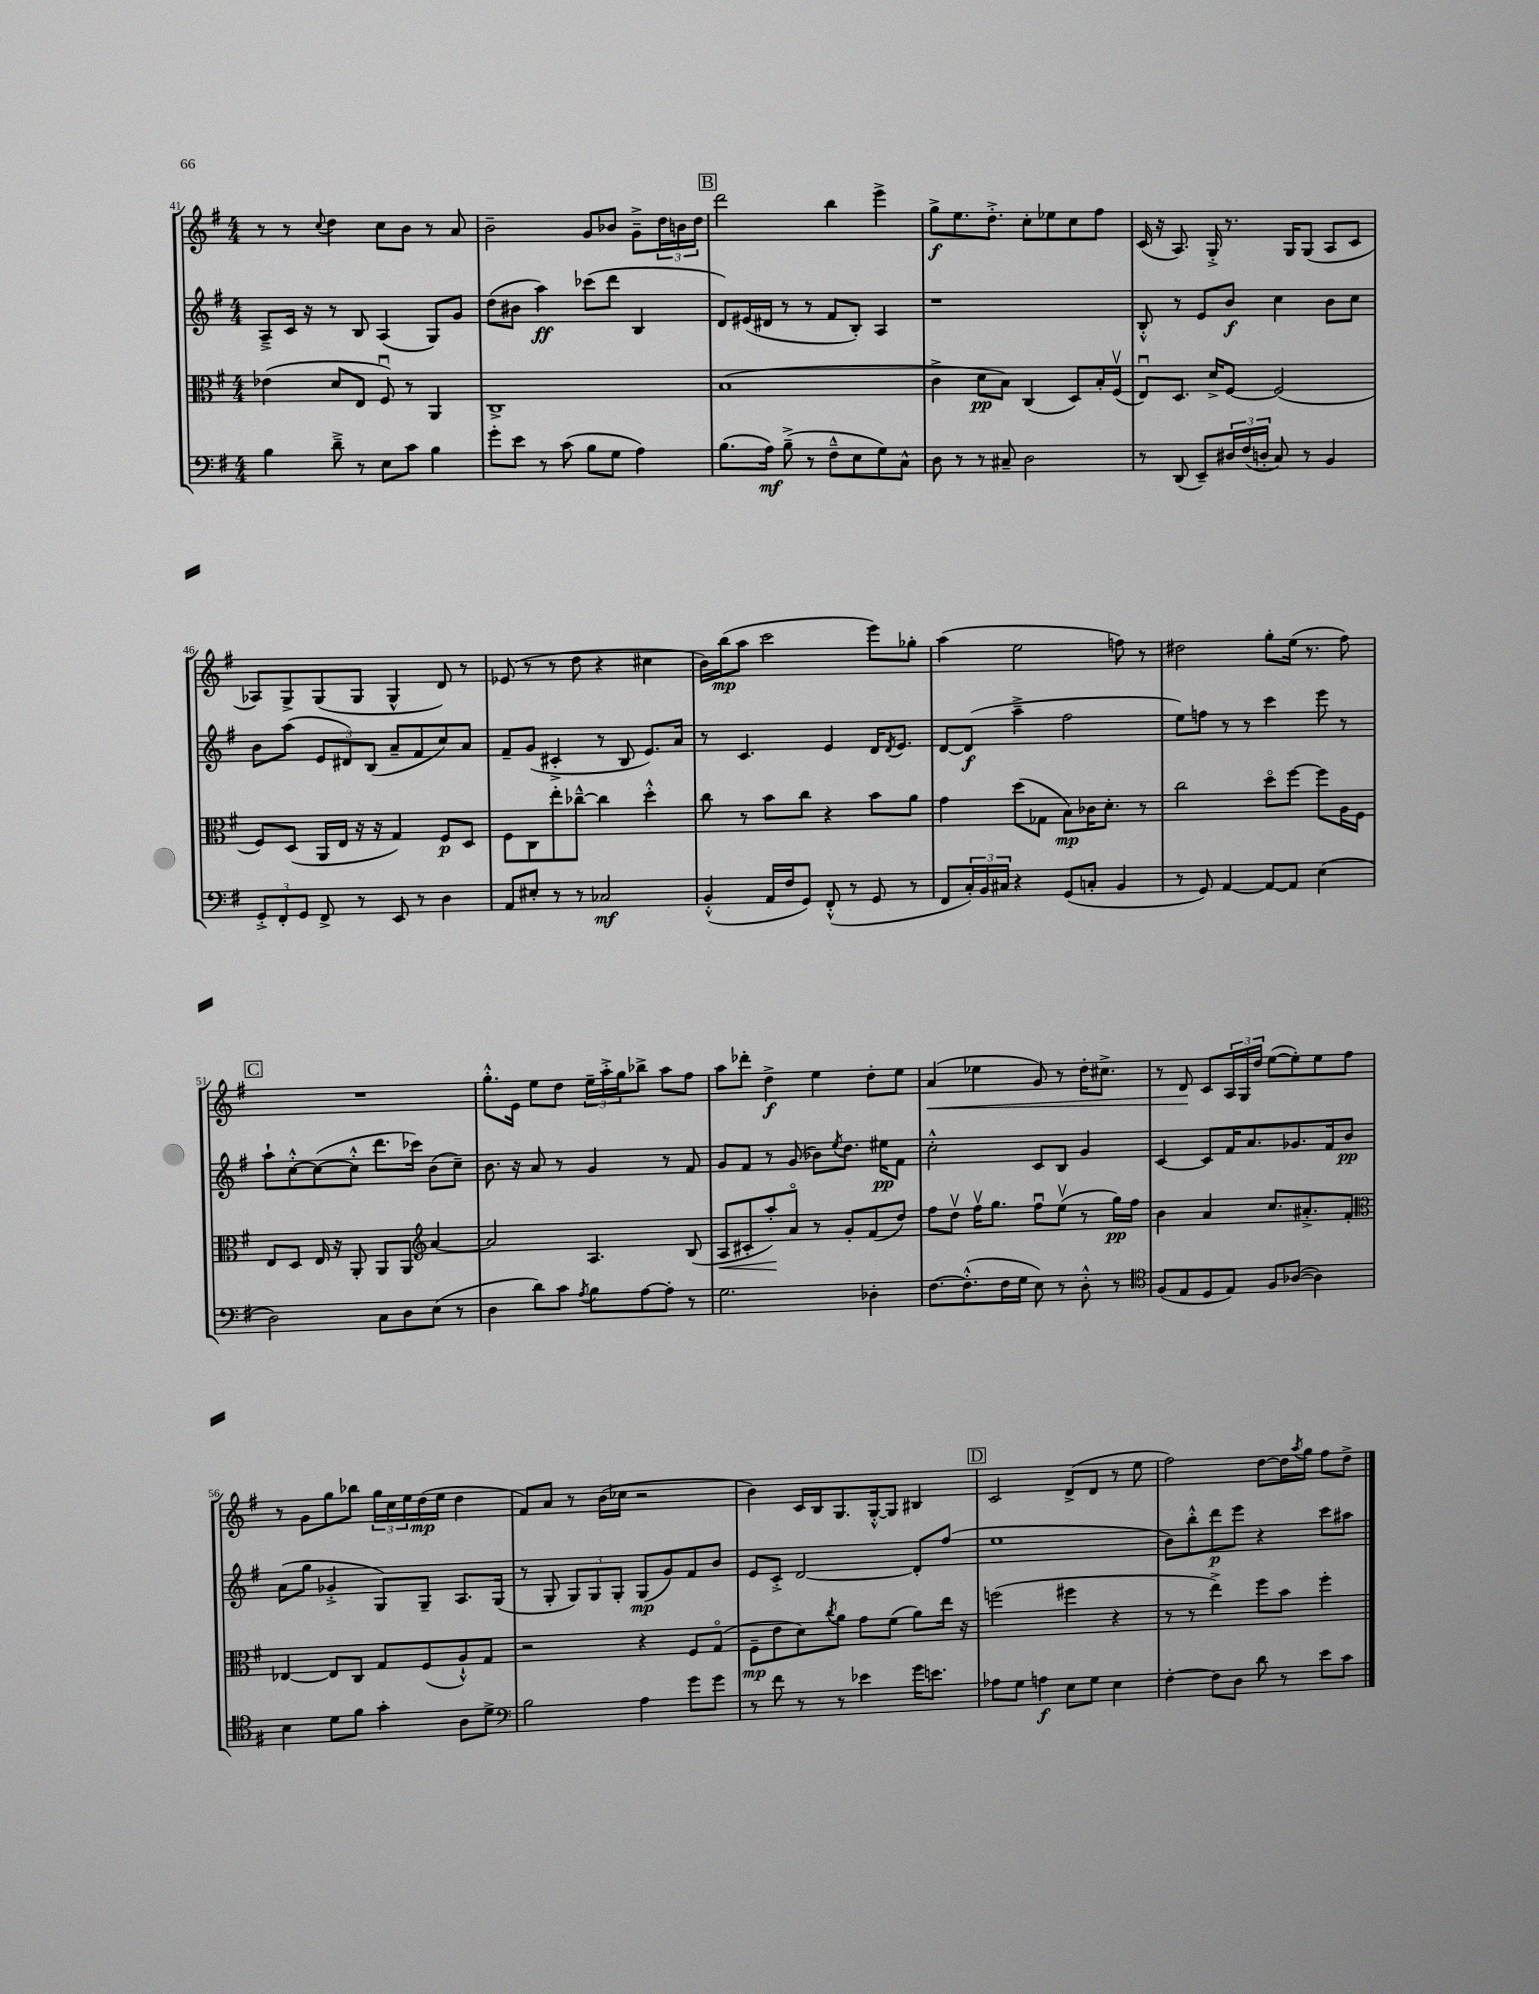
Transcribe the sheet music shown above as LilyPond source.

<<
\new StaffGroup <<
\new Staff = "s0" {
    \clef treble \key g \major \numericTimeSignature \time 4/4
    r8 r8 \appoggiatura { c''8 } d''4 c''8 b'8 r8 a'8 |
    b'2-- g'8 bes'8 g'8---> \tuplet 3/2 { d''16 b'16 d''16 } |
    \mark \markup { \box "B" } d'''2 b''4 e'''4-> |
    g''8->\f e''8. d''8.-.-> c''8-. ees''8 c''8 fis''8 |
    c'16( r16 a8.) g16-.-> r8. g16 g8( a8 c'8 |
    aes8) g8-> g8( g8 g4-^ d'8) r8 |
    ees'8( r8 r8 d''8 r4 cis''4 |
    b'16) b''16\mp( a''8 c'''2 e'''8) ges''8-. |
    a''4( e''2 f''8) r8 |
    dis''2 g''8-. e''16( r8. fis''8) |
    \mark \markup { \box "C" } R1 |
    g''8.-.-^ e'16 e''8 d''8 \tuplet 3/2 { e''16-- a''16-.-> g''16 } bes''8-> a''8 fis''8 |
    a''8 des'''8-. d''4->\f e''4 d''8-. e''8 |
    a'4\<( ees''4 g'8) r8 d''16-. cis''8.-> |
    r8 d'8\! c'8 \tuplet 3/2 { a16 g16 d''16 } e''8~( e''8-.) e''8 fis''8 |
    r8 g'8 g''8 bes''8 \tuplet 3/2 { g''16 c''16 e''16 } d''16\mp( e''16 d''4 |
    fis'8) a'8 r8 b'16( ces''16 r2 |
    b'4) c'16 b16 g8. g16~-.-^ g8 bis4 |
    \mark \markup { \box "D" } c'2 d'8->( d'8 r8 e''8 |
    fis''2) d''8~ d''16 \acciaccatura { a''8 } g''16 fis''8 d''8-> \bar "|." |
}
\new Staff = "s1" {
    \clef treble \key g \major \numericTimeSignature \time 4/4
    a8---> c'16 r16 r8 b8 a4( g8) g'8 |
    d''8( bis'8 a''4\ff) ces'''8( d'''8 b4 |
    \mark \markup { \box "B" } d'8) eis'16( dis'16 r8 r8 fis'8 b8-.) a4 |
    r1 |
    b8-.-^ r8 e'8 b'8\f c''4 b'8 c''8 |
    b'8 a''8( \tuplet 3/2 { e'8 dis'8) b8( } a'8-- fis'8 c''8) a'8 |
    fis'8-- g'8( cis'4-.-> r8 b8 e'8.) a'16 |
    r8 c'4. e'4 d'16 \acciaccatura { d'8 } e'8. |
    d'8~ d'8\f( a''4---> fis''2 |
    e''8) f''8 r8 r8 c'''4 e'''8 r8 |
    \mark \markup { \box "C" } a''8-! c''8~-.-^ c''8~( c''8-.-^ d'''8. ces'''16) b'8( c''8--) |
    b'8. r16 a'8 r8 g'4 r8 fis'8 |
    g'8 fis'8 r8 g'8( bes'8) \acciaccatura { e''8 } d''8. eis''16\pp fis'8 |
    c''2-.-^ c'8 b8 g'4 |
    c'4~ c'8 fis'16 a'8. ges'8. fis'16 b'8\pp |
    a'8( g''8 ges'4-.-> g8) g8-- a8. g16( |
    r8 g8-. \tuplet 3/2 { g8) g8 g8-. } g8\mp( g'8) fis'8 b'8 |
    e'8 c'8-.-> d'2~ d'8-. fis''8( |
    \mark \markup { \box "D" } e''1 |
    b'8) b''8-.-^ d'''8\p e'''8 r4 c'''8 ais''8 \bar "|." |
}
\new Staff = "s2" {
    \clef alto \key g \major \numericTimeSignature \time 4/4
    ees'4( d'8 e8 fis8\downbow) r8 a,4 |
    c1-> |
    \mark \markup { \box "B" } b1( |
    c'4-> d'8\pp b8) c4( d8) b16-. fis16\upbow( |
    e8\downbow) d8. d'16-> fis8~ fis2( |
    fis8) d8( a,16 e16 r16 r16 g4) fis8\p d8 |
    fis8 c8 e''8-. ces''8~---^ ces''4 d''4-.-^ |
    c''8 r8 b'8 c''8 r4 b'8 a'8 |
    g'4 d''8( ges8 b8\mp) ces'16 d'8.-. r8 |
    c''2 d''8\flageolet fis''8~ fis''8 a16 fis16 |
    \mark \markup { \box "C" } e8 d8 e16 r16 a,8-. a,8 a,8 \clef treble a'4~ |
    a'2 a4. b8( |
    a8\< cis'8-. a''8-.\!) a'8\flageolet r8 g'8-. fis'8( d''8) |
    fis''8 d''8\upbow fis''16\upbow g''8. fis''8\downbow e''8\upbow( r8 g''16\pp) fis''16 |
    b'4 a'4 c''8. ais'8.-.-> fis'8-. |
    \clef alto ees4~ ees8 c8 g8 fis8( a8-!-^) g8 |
    r2 r4 fis8 g8\flageolet( |
    fis8--\mp e'8 d'8) \acciaccatura { c''8 } a'8 g'8 fis'8( a'8) e''16 r16 |
    \mark \markup { \box "D" } f''2( fis''4 r4 |
    r8 r8 e''4->) fis''8 b'8 fis''4-. \bar "|." |
}
\new Staff = "s3" {
    \clef bass \key g \major \numericTimeSignature \time 4/4
    b4 d'8---> r8 e8 c'8 b4 |
    g'8-. e'8 r8 c'8( b8 g8 a4) |
    \mark \markup { \box "B" } b8.( a16\mf) b8--->( r8 fis8---^ e8 g8) c8-^ |
    d8 r8 r8 cis8-- d2 |
    r8 d,8( e,8--) \tuplet 3/2 { dis16 fis16( d16-. } c8) r8 b,4 |
    \tuplet 3/2 { g,8-.-> fis,8-. g,8 } fis,8-> r8 e,8 r8 d4 |
    a,8 eis8-. r8 r8 ces2\mf |
    b,4-.-^( a,16 fis16 g,8) fis,8-.-^( r8 g,8 r8 |
    fis,8 \tuplet 3/2 { c16-.) b,16 cis16 } r4 g,8( c8-. b,4 |
    r8 g,8) a,4~ a,8~ a,8 e4( |
    \mark \markup { \box "C" } d2) c8 d8 e8( r8 |
    d4 d'8) c'8 \acciaccatura { a8 } b8 a8~ a8-. r8 |
    g2. des4-. |
    fis8.~ fis8.-.-^( fis16 g16 e8) r8 d8-.-^ r8 |
    \clef tenor fis8( e8 d8 e8) fis8 aes8~( aes4) |
    b4 d'8 fis'8 g'4-. a8 d'8-> |
    \clef bass b2 a4 g'8 g'8 |
    r8 fis'8 r8 r8 ees'4 g'16 e'8. |
    \mark \markup { \box "D" } aes8 g8 a4\f e8 g8 e4 |
    fis4~-. fis8 d8 d'8 r8 e'8 c'8 \bar "|." |
}
>>
>>
\layout { \context { \Score currentBarNumber = #41 } }
